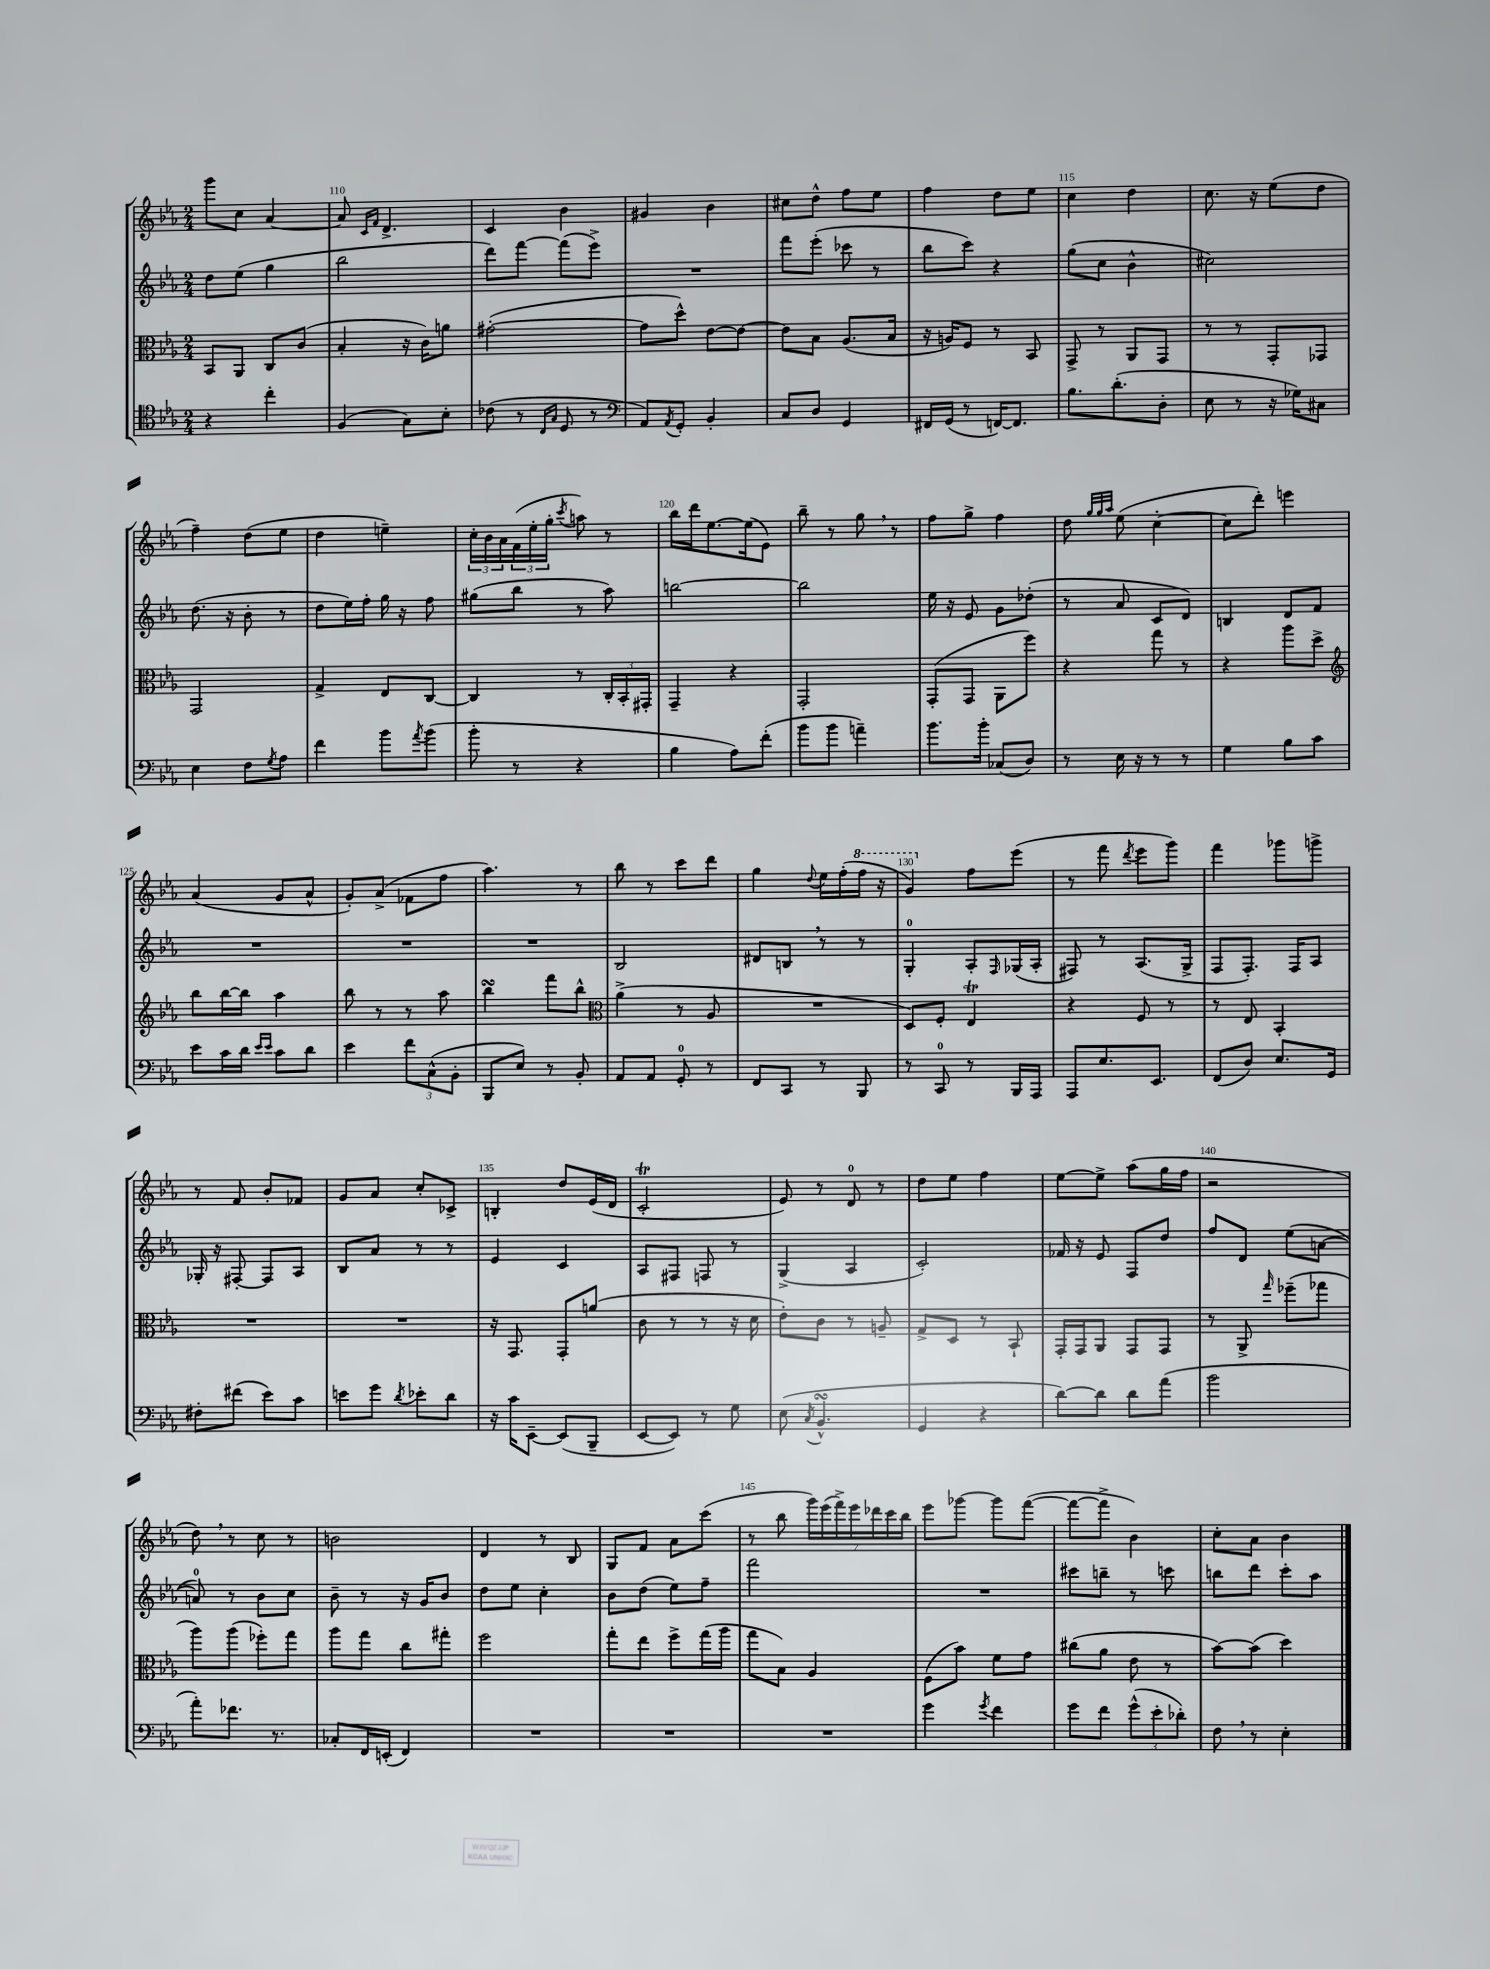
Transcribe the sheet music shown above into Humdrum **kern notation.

**kern	**kern	**kern	**kern
*staff4	*staff3	*staff2	*staff1
*clefC4	*clefC3	*clefG2	*clefG2
*k[b-e-a-]	*k[b-e-a-]	*k[b-e-a-]	*k[b-e-a-]
*M2/4	*M2/4	*M2/4	*M2/4
4r	8BB-/L	8dd\L	8ggg\L
.	8AA-/J	(8ee-\J	8cc\J
4cc'\	8C/L	4gg\	[4a-/
.	(8c/J	.	.
=	=	=	=
(4F/	4B-'/	2bb-\	8a-/]
.	.	.	16qqc/LL
.	.	.	16qqf/JJ
.	.	.	4.d^/
8G\L)	16r	.	.
.	16c\LK)	.	.
8B-'\J	8a\J	.	.
=	=	=	=
(8c-\	([2g#'\	8ddd\L)	4c/
8r	.	[8fff\J	.
16qqC/LL	.	.	.
16qqG/JJ	.	.	.
8D/	.	(8fff\]L	4b-\
8r	.	8eee-^\J)	.
=	=	=	=
*clefF4	*	*	*
8AA-/L)	8g#\]L	2r	4g#/
8qAA-/	.	.	.
8GG'/J	8dd^^\J)	.	.
4BB-'/	[8e-\L	.	4b-\
.	8e-\_J	.	.
=	=	=	=
8C/L	8e-\]L	8fff\L	8cc#\L
8D/J	8B-\J	(8eee-'\J	8dd^^\J
4GG/	(8.A-/L	8ccc-\	8ff\L
.	.	8r	8ee-\J
.	16B-/Jk	.	.
=	=	=	=
16FF#/LL	16r	8bb-\L	4ff\
(16GG/JJ	16A/LK)	.	.
8r	8F/J	8ccc\J)	.
[16FF/LK)	8r	4r	8dd\L
8.FF/]J	.	.	.
.	8BB-/	.	8ee-\J
=	=	=	=
8.B-\L	8GG^/	(8gg\L	4cc\
.	8r	8cc\J	.
(8.d'\	.	.	.
.	8AA-/L	4b-^^\	4dd\
8D'\J	8GG/J	.	.
=	=	=	=
8E-\	8r	2cc#\)	8.cc\
8r	8r	.	.
.	.	.	16r
16r	8GG'/L	.	(8ee-\L
16G-\LK)	.	.	.
8C#\J	8GG-/J	.	8dd\J
=	=	=	=
4E-\	2GG/	(8.dd\	4ff~\)
.	.	16r	.
8F\L	.	8b-'\	(8dd\L
8qG/	.	.	.
8A-\J	.	8r	8ee-\J
=	=	=	=
4f\	4G^/	8dd\L	4dd\
.	.	16ee-\L)	.
.	.	16ff'\JJ	.
8b-\L	8E-/L	16gg\	4ee~\)
.	.	16r	.
8qa-/	.	.	.
(8b-\J	[8C/J	8ff\	.
=	=	=	=
8b-'\	4C/]	(8gg#\L	24cc'\LL
.	.	.	24b-\
.	.	.	24a-\
8r	.	8bb-\J	(24f\
.	.	.	24ee-'\
.	.	.	24gg'\JJ
.	.	.	8qccc/
4r	8r	8r	8aa\)
.	24C'/LL	8aa-\)	8r
.	24BB-'/	.	.
.	24GG#'/JJ	.	.
=	=	=	=
4B-\	4GG~/	[2bb\	16bb-\LL
.	.	.	16ddd\J
.	.	.	[8.ee-\
8A-\L)	4r	.	.
.	.	.	(16ee-\]k
(8f'\J	.	.	8e-\J)
=	=	=	=
8b-\L	2GG'/	2bb\]	8bb-~\
8b-\J	.	.	8r
4a~\)	.	.	8gg\
.	.	.	8r
=	=	=	=
8.b-\L	(8GG'/L	16ee-\	8ff\L
.	.	16r	.
.	8GG/J	8e-/	8gg^\J
16b-'\Jk	.	.	.
(8C-/L	8AA-\L	8g\L	4ff\
8D/J)	8ff\J)	(8dd-'\J	.
=	=	=	=
8r	4r	8r	8dd\
.	.	.	32qqgg/LLL
.	.	.	32qqgg/
.	.	.	32qqaa-/JJJ
16E-\	.	8a-/	(8ee-\
16r	.	.	.
8r	8gg\	8c/L	[4cc'\
8r	8r	8d/J)	.
=	=	=	=
4G\	4r	4B/	8cc\]L
.	.	.	8ddd'\J)
8B-\L	8aa-\L	8d/L	4eee\
8c\J	8dd^\J	8f/J	.
=	=	=	=
*	*clefG2	*	*
8e-\L	8bb-\L	2r	(4a-/
16c\L	[16bb-\L	.	.
16d\JJ	16bb-\]JJ	.	.
16qqe-/LL	.	.	.
16qqe-/JJ	.	.	.
8c\L	4aa-\	.	8g/L
8d\J	.	.	8a-^^/J
=	=	=	=
4e-\	8bb-\	2r	8g'/L)
.	8r	.	(8a-^/J
12f\L	8r	.	8f-\L
(12C^^\	.	.	.
.	8aa-\	.	8ff\J
12BB-'\J	.	.	.
=	=	=	=
8BBB-/L	4bb-\	2r	4.aa-\)
8E-/J)	.	.	.
8r	8fff\L	.	.
8BB-'/	8bb-^^\J	.	8r
=	=	=	=
*	*clefC3	*	*
8AA-/L	(4a-^\	2B-/	8bb-\
8AA-/J	.	.	8r
8GG'/	8r	.	8ccc\L
8r	8A-/	.	8ddd\J
=	=	=	=
8FF/L	2r	8d#/L	4gg\
8CC/J	.	8B/J	.
.	.	.	8qqdd/
8r	.	8r	16ee-\LL
.	.	.	(16ff'\
8BBB-/	.	8r	16fff\JJ
.	.	.	16r
=	=	=	=
8r	8D/L)	4G'/	4gg/)
8CC/	8F'/J	.	.
8r	4E-/	8A-'/L	8ff\L
.	.	16qqF/	.
16BBB-/LL	.	(16G-/L	(8eee-\J
16AAA-/JJ	.	16A-'/JJ	.
=	=	=	=
8AAA-/L	4r	8F#/)	8r
8.E-/	.	8r	8fff\
.	.	.	8qddd/
.	8F/	(8.A-/L	8eee-\L
8.EE-/J	.	.	.
.	8r	.	8ggg\J)
.	.	16G^/Jk	.
=	=	=	=
(8FF/L	8r	8F/L	4fff\
8D/J)	8E-/	8.F'/J)	.
8.E-/L	4BB-'/	.	8ggg-\L
.	.	16F/LK	.
.	.	8A-/J	8ggg^\J
16GG/Jk	.	.	.
=	=	=	=
8F#'\L	2r	16G-'/	8r
.	.	16r	.
(8f#\J	.	[8F#'/	8f/
8e-\L)	.	8F#/]L	8b-'/L
8c\J	.	8A-/J	8f-/J
=	=	=	=
8e\L	2r	8B-/L	8g/L
8g\J	.	8a-/J	8a-/J
8qd/	.	.	.
8e-'\L	.	8r	8cc'/L
8d\J	.	8r	8c-^/J
=	=	=	=
16r	16r	4e-/	4B'/
16c\LK	8.GG/	.	.
[8EE-~\J	.	.	.
(8EE-/]L	8GG'/L	4c/	8dd/L
8BBB-~/J	(8a/J	.	(16e-/L
.	.	.	16d/JJ
=	=	=	=
[8EE-/L	8c\	8A-/L	2c'/
8EE-/]J)	8r	8F#/J	.
8r	8r	8F/	.
8G\	16r	8r	.
.	16d\	.	.
=	=	=	=
(8E-\	8e-'\L)	(4G^/	8e-/)
8qC/	.	.	.
4.BB-^^/	8c\J	.	8r
.	8r	4A-/	8d/
.	8A~/	.	8r
=	=	=	=
4GG/	8G^/L	2c'/)	8dd\L
.	8D/J	.	8ee-\J
4r	8r	.	4ff\
.	8BB-`/	.	.
=	=	=	=
[8d\L)	16GG'/LL	16f-/	[8ee-\L
.	16GG/J	16r	.
8d\]J	8AA-/J	8e-/	8ee-^\]J
8d\L	8GG/L	8F/L	(8aa-\L
(8a-\J	8GG/J	8dd/J	16gg\L
.	.	.	16ff\JJ
=	=	=	=
2b-\	8r	8ff/L	2r
.	8AA-^/	8d/J	.
.	16qqgg/	.	.
.	(8ff-~\L	(8ee-\L	.
.	8gg-\J	[8a\J	.
=	=	=	=
8a-'\L)	8aa-\L)	8a/])	8dd\)
8.f-\J	(8aa-\J	8r	8r
.	8ff-'\L)	8b-\L	8cc\
8.r	.	.	.
.	8gg\J	8cc\J	8r
=	=	=	=
8C-'/L	8aa-\L	8b-~\	2b\
16FF/L	8gg\J	8r	.
(16EE'/JJ	.	.	.
4FF/)	8cc\L	16r	.
.	.	16g/LK	.
.	8gg#'\J	8b-/J	.
=	=	=	=
2r	2ff\	8dd\L	4d/
.	.	8ee-\J	.
.	.	4cc'\	8r
.	.	.	8B-/
=	=	=	=
2r	8gg'\L	8b-\L	8G/L
.	8ee-\J	(8dd\J	8f/J
.	8ff^\L	8ee-\L)	8a-\L
.	(16gg\L	8ff~\J	(8ccc\J
.	16aa-\JJ	.	.
=	=	=	=
2r	8gg\L	2fff\	8r
.	8B-\J)	.	8bb-\
.	4A-/	.	28ggg\LL)
.	.	.	(28eee-\
.	.	.	28fff^\)
.	.	.	28eee-\
.	.	.	28ddd-\
.	.	.	28ccc\
.	.	.	28bb-\JJ
=	=	=	=
4g\	(8F\L	2r	8eee-\L
.	8b-\J)	.	[8ggg-\J
8qg/	.	.	.
4f\	8f\L	.	8ggg-\]L
.	8g\J	.	([8fff\J
=	=	=	=
8g\L	(8cc#\L	8ccc#\L	8fff\_L
8f\J	8a-\J	8bb~\J	8fff^\]J
(12g^^\L	8e-\	8r	4b-\)
12e-'\	.	.	.
.	8r	8ccc\	.
12d-'\J)	.	.	.
=	=	=	=
8F\	[8b-\L)	8bb\L	8cc'\L
8r	(8b-\]J	8ddd\J	8a-\J
4E-'\	4dd\)	8ccc'\L	4b-\
.	.	8aa-\J	.
==	==	==	==
*-	*-	*-	*-
